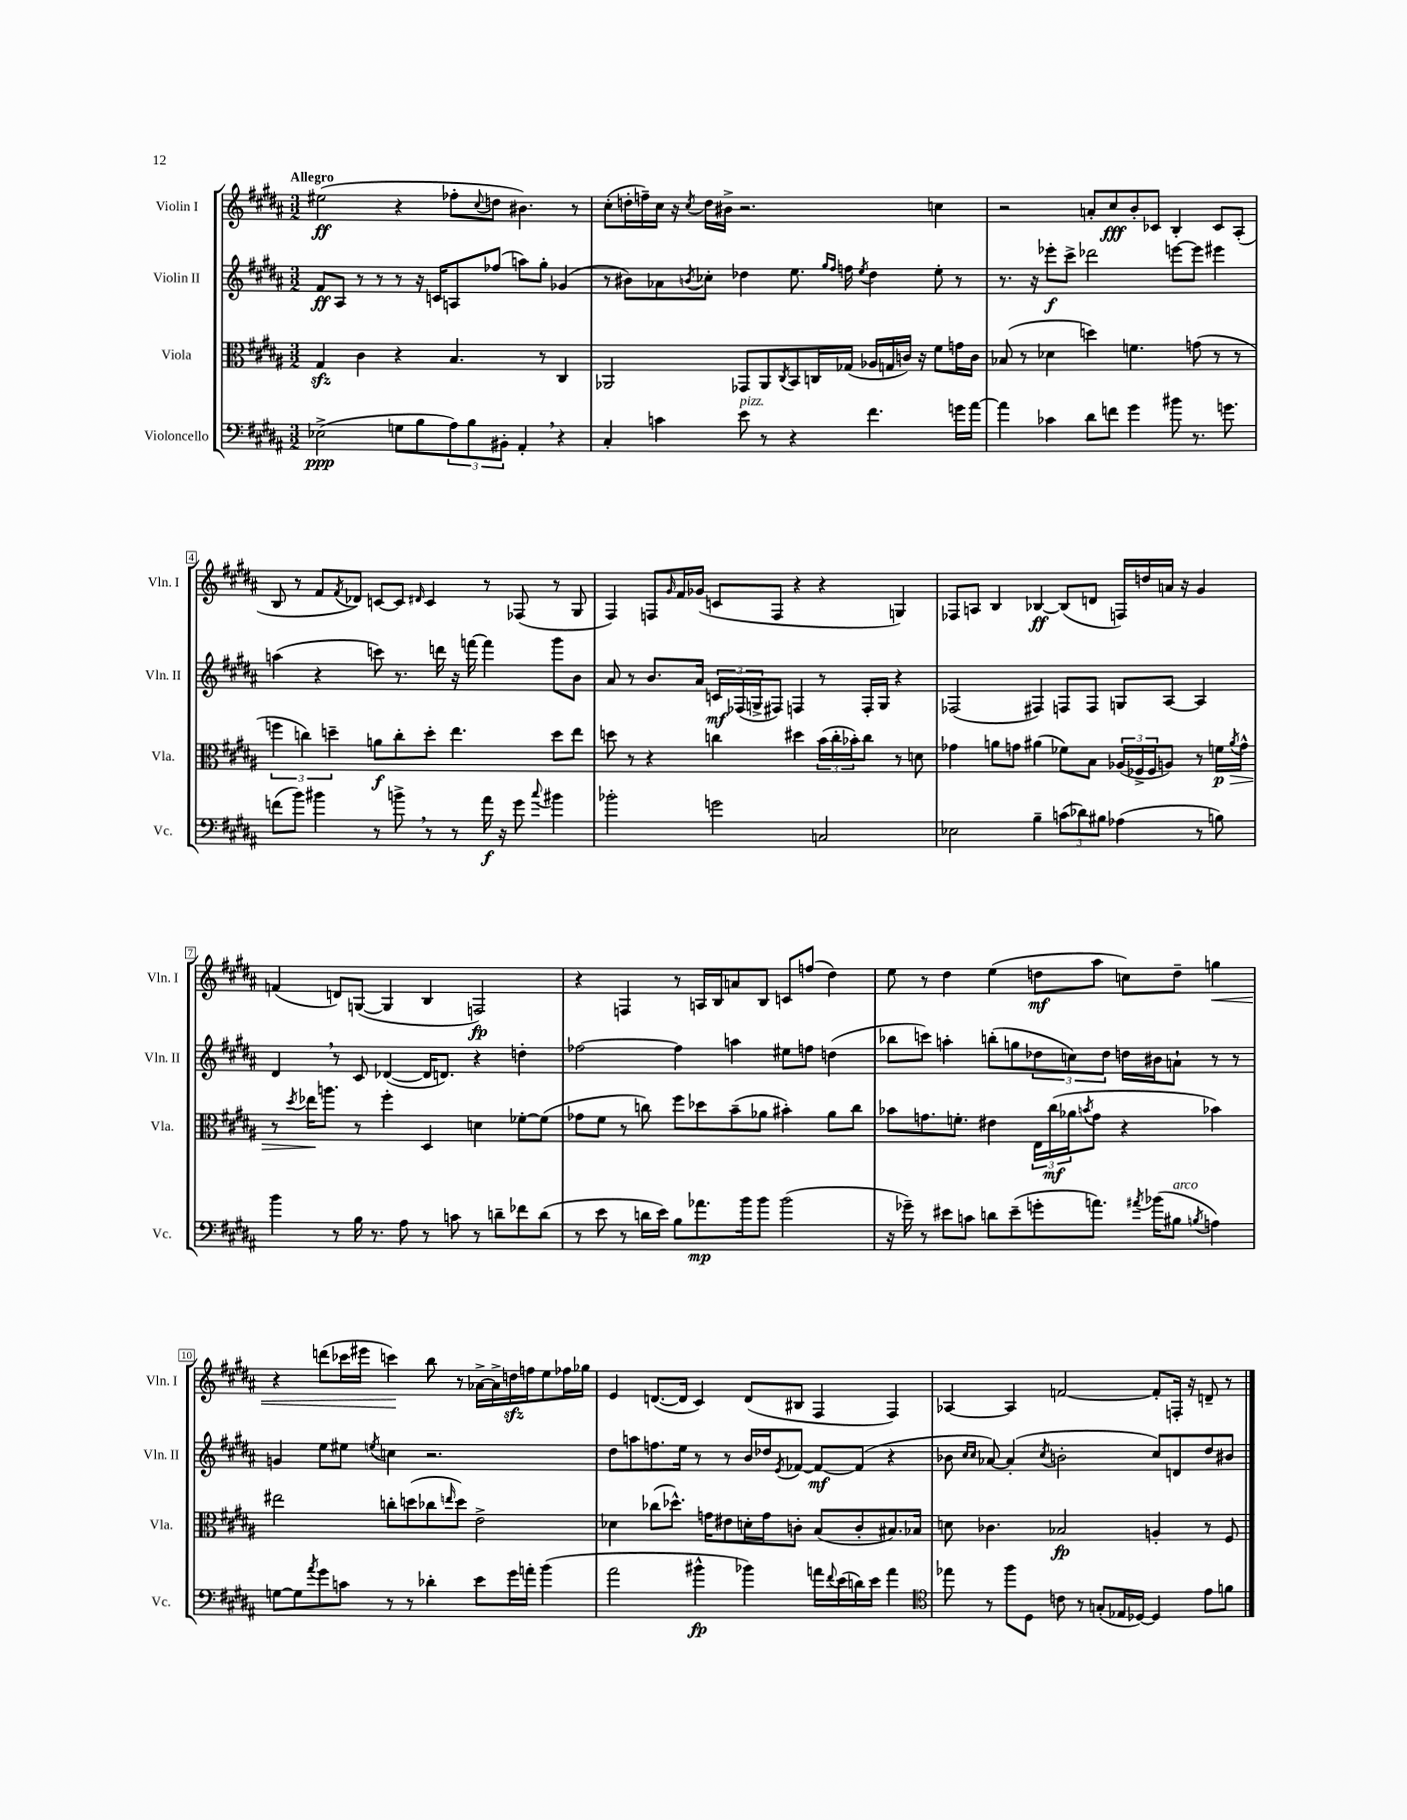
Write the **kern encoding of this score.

**kern	**kern	**kern	**kern
*staff4	*staff3	*staff2	*staff1
*clefF4	*clefC3	*clefG2	*clefG2
*k[f#c#g#d#a#]	*k[f#c#g#d#a#]	*k[f#c#g#d#a#]	*k[f#c#g#d#a#]
*M3/2	*M3/2	*M3/2	*M3/2
(2E-^\	4G#/	8f#/L	(2ee#\
.	.	8A#/J	.
.	4c#\	8r	.
.	.	8r	.
8G\L	4r	8r	4r
8B\	.	16r	.
.	.	16c/LK	.
12A#\)	4.B/	8A/	8ff-'\L
12B\	.	.	.
.	.	.	8qqcc#/
.	.	(8ff-/J	8dd\J
12BB#'\J	.	.	.
4AA#'/	.	8aa\L)	4.b#\)
.	8r	8gg#'\J	.
4r	4C#/	(4g-/	.
.	.	.	8r
=	=	=	=
4C#'/	2AA-/	8r	(8cc#'\L
.	.	8b#\L)	16dd'\L
.	.	.	16ff~\)
4c\	.	8a-\	16cc#\JJ
.	.	.	16r
.	.	8qb/	8qcc#/
.	.	8cc-'\J	16dd\LL
.	.	.	16b#^\JJ
8e\	8GG-/L	4dd-\	2.r
8r	8AA-/	.	.
.	8qC#/	.	.
4r	8BB/	8.ee\	.
.	16C/L	.	.
.	.	16qqgg#/LL	.
.	.	16qqff#/JJ	.
.	(16G-/JJ	16ff\	.
.	.	8qee/	.
4.f#\	16A-/LL	4dd-\	.
.	16G/	.	.
.	16c/JJ)	.	.
.	16r	.	.
.	8f#\L	8ee'\	4cc\
16g\LL	16g\L	8r	.
[16a#\JJ	16c\JJ	.	.
=	=	=	=
4a#\]	(8B-/	8.r	2r
.	8r	.	.
.	.	16r	.
4c-\	4d-\	8eee-'\L	.
.	.	8ccc#^\J	.
8d#\L	4dd\)	2ddd-\	8a'/L
8f\J	.	.	8cc#/
4g#\	4.f\	.	8b'/
.	.	.	8c-/J
8b#\	.	[8eee\L	4B'/
8.r	(8g\	8eee\]J	.
.	8r	4eee#\	8c-/L
8.g\	.	.	.
.	8r	.	(8A#'/J
=	=	=	=
(8f\L	6ff\	(4aa\	8B/
8b\J)	.	.	8r
.	6cc\)	.	.
4b#\	.	4r	8f#/L
.	6dd~\	.	.
.	.	.	8qf#/
.	.	.	8d-/J)
8r	8a\L	8ccc\)	[8c/L
8b^\	8cc'\	8.r	8c/]J
.	.	.	16qqd#/
8r	8dd'\J	.	4c/
.	.	16ddd\	.
8r	4.ee\	16r	.
.	.	[16fff\	.
16a#\	.	4fff\]	8r
16r	.	.	.
8g#\	.	.	(8F-/
8qqcc#/	.	.	.
4b#\	8dd\L	8ggg#\L	8r
.	8ee\J	8b\J	8G#/
=	=	=	=
2b-'\	8dd\	8a#/	4F#/)
.	8r	8r	.
.	4r	8.b/L	8F/L
.	.	.	16qqg#/
.	.	.	16f#/L
.	.	16a#/Jk	(16g-/JJ
2g\	4cc\	24c/LL	8c/L
.	.	(24F-/	.
.	.	24G^/J	.
.	.	8F#/J)	8F/J
.	4dd#\	4F/	4r
2C/	(24b\LL	8r	4r
.	24cc'\	.	.
.	24b-'\J)	.	.
.	8cc\J	16F'/LL	.
.	.	16G/JJ	.
.	8r	4r	4G/)
.	8d\	.	.
=	=	=	=
2E-\	4g-\	(2F-/	8F-/L
.	.	.	8A/J
.	8a\L	.	4B/
.	8g\J	.	.
4B~\	(4a#\	4F#/)	[4B-/
(12c\L	8f-\L)	8F/L	(8B-/]L
12d-\)	.	.	.
.	8B\J	8F/J	8d/J
12B#\J	.	.	.
(4A-\	(24A-/LL	8G/L	16F/LL)
.	24F-^/	.	.
.	.	.	16dd/
.	24F-/J	.	.
.	8A/J)	[8A#/J	16a/JJ
.	.	.	16r
8r	8r	4A#/]	4g#/
8B\)	16f\LL	.	.
.	8qa#/	.	.
.	16g^^\JJ	.	.
=	=	=	=
4b\	8r	4d#/	(4f/
.	8qdd#/	.	.
.	16ee-\LK	.	.
.	8.aa\J	.	.
8r	.	8r	8d/L)
16B\	8r	8c#/	([8G/J
8.r	.	.	.
.	4ff#'\	([4d-/	4G/]
8A#\	.	.	.
8r	4D#/	16d-/]LK	4B/
.	.	8.d/J)	.
8c\	.	.	.
8r	4d\	4r	2F/)
8d~\L	.	.	.
8f-\	[8f-'\L	4dd'\	.
(8d\J	(8f-\]J	.	.
=	=	=	=
8r	8g-\L	[2ff-\	4r
8e\	8f#\J	.	.
8r	8r	.	4F/
16d\LL	8cc\)	.	.
16e\JJ)	.	.	.
8B\L	8ff#\L	4ff-\]	8r
8.a-\	8dd-\	.	16A/LL
.	.	.	16B/J
.	(8b~\	4aa\	8a/
16b\k	.	.	.
8b\J	8a-\J	.	8B/J
(2b\	4b#'\)	8ee#\L	8c/L
.	.	8ff\J	(8ff/J
.	8a-\L	(4dd\	4dd#\)
.	8cc\J	.	.
=	=	=	=
16r	8b-\L	8bb-\L	8ee\
16g-~\)	.	.	.
8r	8.g\	8ccc\J)	8r
8e#\L	.	4aa'\	4dd#\
.	8.f'\J	.	.
8c\J	.	.	.
8d\L	4e#\	(8bb'\L	(4ee\
(8e#~\	.	8gg\	.
8g'\	24E\LL	12dd-\	8dd\L
.	(24cc#\	.	.
.	24a-\J	12cc\)	.
.	8qb/	.	.
8.a\J)	8g\J	.	8aa#\J
.	.	12dd-\J	.
.	4r	16dd\LL	8cc\L)
8qa#/	.	.	.
(16b-\LK	.	16b#\J	.
8B#\J	.	8a`\J	8dd~\J
8qB/	.	.	.
4A\)	4b-\)	8r	4gg\
.	.	8r	.
=	=	=	=
[8G\L	2ee#\	4g/	4r
8G\]	.	.	.
8qa#/	.	.	.
8g#\	.	8ee\L	(8ddd\L
8c\J	.	8ee#\J	16ccc-\L
.	.	.	16eee#\JJ
.	.	8qee/	.
8r	8cc'\L	4cc\	4ccc\)
8r	(8dd\	.	.
4d-'\	8cc-\	2.r	8bb\
.	16qqee/	.	.
.	8dd\J)	.	8r
8e\L	2e^\	.	[16a-^\LL
.	.	.	16a-^\]
16g#\L	.	.	16dd\
16a'\JJ	.	.	16ff\J
(4b\	.	.	8ee\
.	.	.	16ff-\L
.	.	.	16gg-\JJ
=	=	=	=
2a#\	4d-\	8dd#\L	4e/
.	.	8aa\	.
.	(8cc-\L	8.ff\	([8.d/L
.	8.dd-^^\J)	.	.
.	.	16ee\Jk	16d/]Jk
4b#^^\	.	8r	4c#/)
.	16g\LK	.	.
.	8e#\	8r	.
4b-\)	16d'\L	16b/LL	(8d/L
.	16g\J	16dd-/J	.
.	.	8qe/	.
.	8c'\J	[8f-/J	8B#/J
16a\LL	(8B/L	8f-/_L	4F#/
8qqf#/	.	.	.
(16e\	.	.	.
16d\)	8c'/	(8f-/]J	.
16e\JJ	.	.	.
4a\	8.B#/)	4r	4F#/)
.	16B-/Jk	.	.
=	=	=	=
*clefC4	*	*	*
8ee-\	8d\	8b-\	[4A-/
.	.	16qqcc#/LL	.
.	.	16qqcc#/JJ	.
8r	4.c-\	[8a-/)	.
8ff#\L	.	(4a-'/]	4A-/]
8D#\J	.	.	.
.	.	8qcc#/	.
8c\	2B-/	2b'\	[2f/
8r	.	.	.
(8G'/L	.	.	.
16E-/L	.	.	.
[16D-/JJ)	.	.	.
4D-/]	4A'/	8cc#/L)	8f'/]L
.	.	8d/	16F'/Jk
.	.	.	16r
8e\L	8r	8dd#/	8d~/
8f\J	8F#/	8b#/J	8r
==	==	==	==
*-	*-	*-	*-
